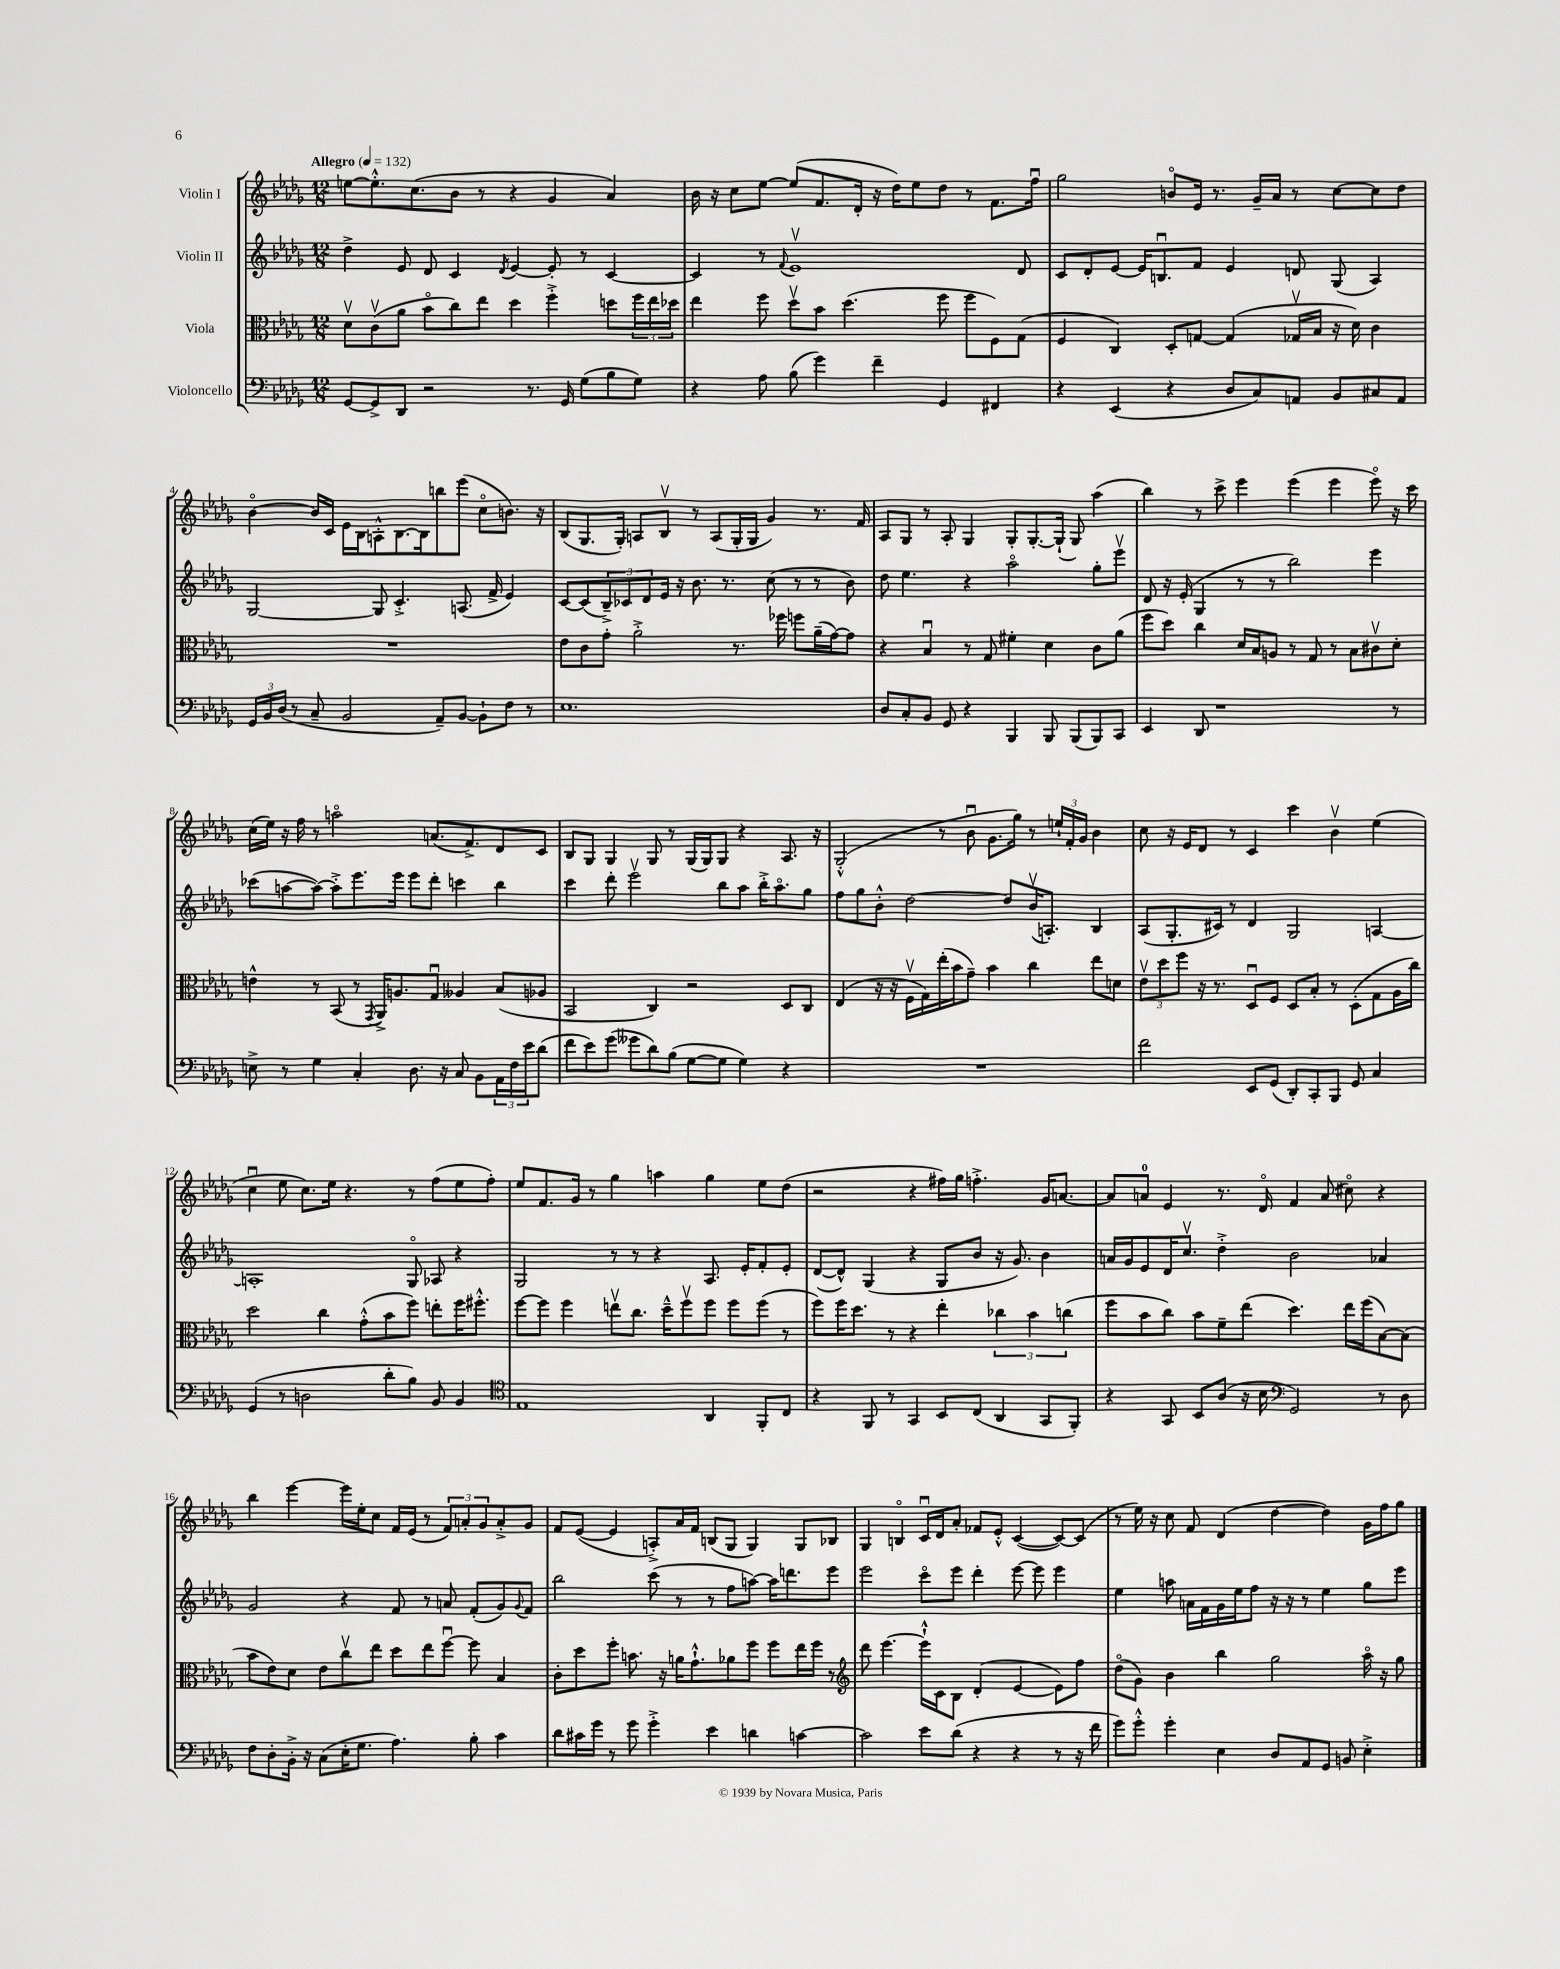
<<
\new StaffGroup <<
\new Staff = "s0" \with { instrumentName = "Violin I" } {
    \clef treble \key des \major \numericTimeSignature \time 12/8 \tempo "Allegro" 4 = 132
    e''8~ e''8.-.-^ c''8.( bes'8 r8 r4 ges'4 aes'4) |
    bes'16 r16 c''8 ees''8~ ees''8( f'8. des'16-. r16 des''16) ees''8 des''8 r8 f'8. f''16\downbow |
    ges''2 b'8\flageolet ees'16 r8. ges'16-- aes'16 r8 c''8~ c''8 des''8 |
    bes'4~\flageolet bes'16 c'16 ees'16 bes16 a8-.-^ bes8.~ bes16 b''8 ees'''8( c''8\flageolet b'8.) r16 |
    bes8( ges8. ges16-.) a8 bes8\upbow r8 a8( ges16-. ges16 ges'4) r8. f'16 |
    aes8 ges8 r8 aes8-. ges4 ges8-. ges8.~-. ges16-!( ges8) aes''4( |
    bes''4) r8 c'''8-> ees'''4 ees'''4( ees'''4 ees'''8\flageolet) r16 c'''16 |
    c''16( ees''16) r16 f''16 r8 a''2\flageolet a'8.( f'8.->) des'8 c'8 |
    bes8 ges8 ges4 ges8 r8 ges16( ges16) ges8 r4 aes8. r16 |
    ges2-.-^( r8 bes'8\downbow ges'8. ges''16) r8 \tuplet 3/2 { e''16-! f'16-. ges'16 } bes'4 |
    c''8 r16 ees'16 des'8 r8 c'4 c'''4 bes'4\upbow ees''4( |
    c''4\downbow ees''8 c''8.) ees''16 r4. r8 f''8( ees''8 f''8-.) |
    ees''8 f'8. ges'16 r8 ges''4 a''4 ges''4 ees''8 des''8( |
    r2 r4 fis''16) ges''16 f''4.-.-> ges'16 a'8.~ |
    a'8 a'8-0 ees'4 r8. des'16\flageolet f'4 a'8( cis''8\flageolet) r4 |
    bes''4 ees'''4~ ees'''16 ees''16-. c''8 f'16 ees'16( r8 \tuplet 3/2 { f'8) a'8-. ges'8 } a'8-.-> ges'8 |
    f'8 ees'8~( ees'4 a8-.->) aes'16 f'16 b8( ges8 ges4) ges8 bes8 |
    ges4 b4\flageolet c'16\downbow des'16 aes'8-. fes'8 ees'8-.-^ c'4~( c'8~) c'8( |
    r8 ees''16) r16 c''8 f'8 des'4( des''4~ des''4) ges'16 f''16 ges''8 \bar "|." |
}
\new Staff = "s1" \with { instrumentName = "Violin II" } {
    \clef treble \key des \major \numericTimeSignature \time 12/8
    des''4-> ees'8 des'8 c'4 \acciaccatura { des'8 } ees'4~ ees'8-. r8 c'4~ |
    c'4 r8 \appoggiatura { f'8 } ees'1\upbow des'8 |
    c'8 des'8-. ees'8~ ees'16 b8.\downbow f'8 ees'4 d'8 ges8( aes4) |
    ges2~ ges8 c'4.-.-> a8.( f'16-> ees'4) |
    c'8~ c'8( \tuplet 3/2 { bes8--->) ces'8 des'8 } ees'16 r16 bes'8. r8. c''8( r8 r8 bes'8) |
    des''8 ees''4. r4 aes''2\flageolet ges''8-. ees'''8\upbow |
    des'8 r16 ees'16-.( ges4 r8 r8 bes''2) ees'''4 |
    ces'''8( a''8~ a''8~) a''8-.-> ees'''8. ees'''16 ees'''8 des'''8-. c'''4 bes''4 |
    c'''4 des'''8-. ees'''2\upbow bes''8 aes''8 bes''16-.-> aes''8.\flageolet ges''8 |
    f''8 ges''8 bes'8-.-^ des''2~ des''8 bes'16\upbow( a8.-.) bes4 |
    aes8( ges8.-. cis'16) r8 des'4 ges2 a4~ |
    a1-. ges8\flageolet aes8 r4 |
    ges2 r8 r8 r4 aes8. ees'16-. f'8-. ees'8-. |
    des'8~( des'8-^) ges4( r4 ges8 bes'8 r16 ges'8.) bes'4 |
    a'16 ges'16 ees'8 des'16 c''8.\upbow des''4-.-> bes'2 aes'4 |
    ges'2 r4 f'8 r8 a'8 f'8-.( ges'8) \appoggiatura { ges'8 } f'8 |
    bes''2 c'''8( r8 r8 f''8 a''8~) a''16 d'''8. ees'''8 |
    ees'''2 c'''8\flageolet ees'''8 des'''4-. ees'''8~ ees'''8 ees'''4 |
    ees''4 a''8 a'16 f'16 ges'16 ees''16 f''8 r16 r16 r8 ees''4 ges''8 ees'''8 \bar "|." |
}
\new Staff = "s2" \with { instrumentName = "Viola" } {
    \clef alto \key des \major \numericTimeSignature \time 12/8
    des'8\upbow c'8\upbow( aes'8 bes'8\flageolet c''8) ees''8 des''4 f''4-.-> d''8 \tuplet 3/2 { f''16 ees''16 des''16 } |
    ees''4 f''8 des''8\upbow bes'8 des''4.( f''8 f''8 f8) ges8( |
    f4 c4) des8-. g8~ g4( ges16\upbow bes16 r16 des'16) c'4 |
    R1. |
    ees'8 c'8 ges'8-. aes'2-.-> r8. fes''16 f''8 aes'16--( ges'16~) ges'8 |
    r4 bes4\downbow r8 ges8 fis'4-. des'4 c'8 aes'8( |
    f''8 des''8) c''4 des'16 bes16 a8 r8 ges8 r8 bes8 cis'8\upbow des'8-. |
    e'4-^ r8 bes,8( r8 \acciaccatura { ges,8 } aes,16->) a8. ges8\downbow aeses4 bes8( aes8 |
    bes,2 c4) r2 des8 c8 |
    ees4( r16 r16 f16\upbow ges16) ees''16-.( bes'16 ges'8--) bes'4 c''4 ees''8 d'8 |
    \tuplet 3/2 { ees'8\upbow des''8 f''8 } r16 r8. des8\downbow f8 des8 bes8-. r8 des8-.( ges8 aes16 c''16) |
    des''2 c''4 ges'8-.-^( bes'8 f''8) e''8-. f''16 fis''8.-.-^ |
    f''8~ f''8 f''4 e''8\upbow c''8. des''16---^ f''8\upbow f''8 f''8 f''8( r8 |
    f''8) f''16 des''8. r8 r4 ees''4-. \tuplet 3/2 { ces''4 bes'4 c''4( } |
    f''8 bes'8 c''8) bes'8 f'8-- ees''8( des''4.) ees''16 f''16( bes8~) bes8( |
    bes'8 ees'8) des'8 ees'8 c''8\upbow ees''8 des''8 ees''8 f''8~\downbow f''8 bes4 |
    c'8-. des''8 f''8-. b'8. r16 a'16 ges'8.-!-^ aes'8 f''8 f''8 ees''16 f''16 r8 |
    \clef treble des'''8 ees'''4.~ ees'''16-!-^ c'16 bes8 des'4-.( ees'4~ ees'8) f''8 |
    des''8\flageolet( ges'8) bes'4 bes''4 ges''2 aes''16\flageolet r16 ges''8 \bar "|." |
}
\new Staff = "s3" \with { instrumentName = "Violoncello" } {
    \clef bass \key des \major \numericTimeSignature \time 12/8
    ges,8~ ges,8-> des,8 r2 r8. ges,16 ges8( bes8 ges8) |
    r4 aes8 bes8( ges'4) f'4-- ges,4 fis,4 |
    r4 ees,4( r4 des8 c8) a,8 bes,8 cis8 a,8 |
    \tuplet 3/2 { ges,16 bes,16 des16( } r8 c8-- bes,2 aes,8--) bes,8~ bes,8-! f8 r8 |
    ees1. |
    des8 c8-. bes,8 ges,8 r4 bes,,4 bes,,8 bes,,8( bes,,8) c,8 |
    ees,4 des,8 r1 r8 |
    e8-> r8 ges4 c4-. des8. r16 c8 bes,8 \tuplet 3/2 { aes,16 f16 ees'16 } des'8( |
    f'8 ees'8) ges'8( geses'8 des'8) bes8( ges8~ ges8 ges4) r4 |
    R1. |
    f'2 ees,8 ges,8( des,8-.) c,8-. bes,,8 ges,8 c4 |
    ges,4( r8 d2 des'8-. bes8) bes,8 bes,4 |
    \clef tenor ees1 aes,4 f,8-. c8 |
    r4 f,8 r8 ges,4 bes,8 c8( aes,4 ges,8 f,8-.) |
    r4 ges,8 bes,8 aes8( r16 bes16 \clef bass ges,2) r8 des8 |
    f8 des8-. bes,16-.-> r16 c8( ees16-. ges8. aes4.) bes8-. c'4 |
    des'8 cis'16 ges'16 r8 ges'8 ges'4-.-> ees'4 d'4 c'4~ |
    c'2 ees'8 des'8( r4 r4 r8 r16 f'16 |
    ges'8) ges'8-.-^ ges'4-. ees4 des8 aes,8 ges,8 b,8 ees4-.-> \bar "|." |
}
>>
>>
